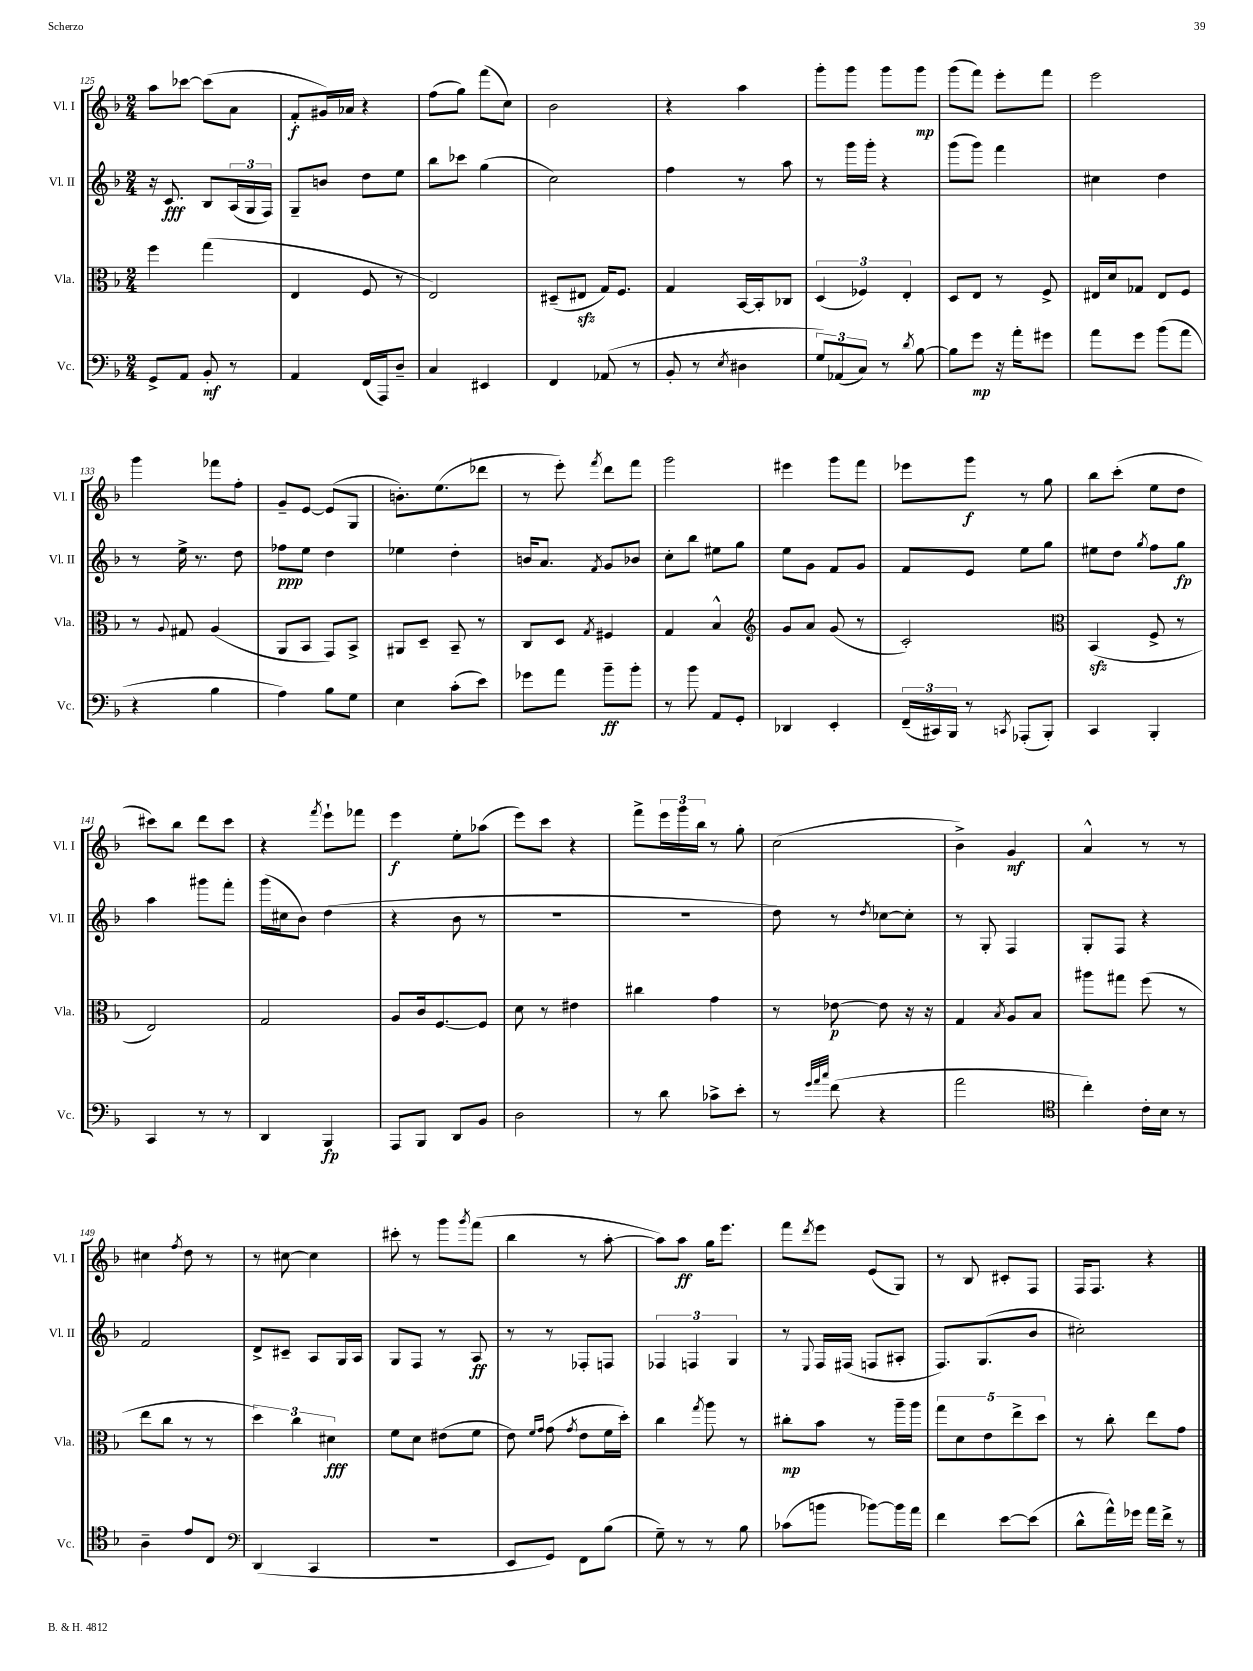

**kern	**kern	**kern	**kern
*staff4	*staff3	*staff2	*staff1
*clefF4	*clefC3	*clefG2	*clefG2
*k[b-]	*k[b-]	*k[b-]	*k[b-]
*M2/4	*M2/4	*M2/4	*M2/4
8GG^/L	4ff\	16r	8aa\L
.	.	8.c/	.
8AA/J	.	.	[8ccc-\J
8BB-'/	(4gg\	8B-/L	(8ccc-\]L
8r	.	(24A/L	8a\J
.	.	24G/	.
.	.	24F/JJ)	.
=	=	=	=
4AA/	4E/	8G~/L	8f'/L
.	.	8b/J	16g#/L)
.	.	.	16a-/JJ
(16FF/LL	8F/	8dd\L	4r
16AAA/J)	.	.	.
8D~/J	8r	8ee\J	.
=	=	=	=
4C/	2E/)	8bb-\L	(8ff\L
.	.	8ccc-\J	8gg\J)
4EE#/	.	(4gg\	(8fff\L
.	.	.	8cc\J)
=	=	=	=
4FF/	(8D#~/L	2cc\)	2b-\
.	8E#/J	.	.
(8AA-/	16G/LK)	.	.
.	8.F/J	.	.
8r	.	.	.
=	=	=	=
8BB-'/	4G/	4ff\	4r
8r	.	.	.
8qE/	.	.	.
4D#\	[16BB-/LL	8r	4aa\
.	16BB-'/]J	.	.
.	8C-/J	8aa\	.
=	=	=	=
12G/L)	(6D/	8r	8ggg'\L
(12AA-/	.	.	.
.	.	16ggg\LL	8ggg\J
12C/J)	6F-/)	.	.
.	.	16ggg'\JJ	.
8r	.	4r	8ggg\L
.	6E'/	.	.
8qd/	.	.	.
[8B-\	.	.	8ggg\J
=	=	=	=
8B-\]L	8D/L	(8ggg\L	(8ggg\L
8g\J	8E/J	8ggg\J)	8fff\J)
16r	8r	4fff\	8eee'\L
16a'\LK	.	.	.
8g#\J	8F^/	.	8fff\J
=	=	=	=
8a\L	16E#/LL	4cc#\	2eee\
.	16d/J	.	.
8g\J	8G-/J	.	.
(8b-\L	8E#/L	4dd\	.
8a\J	8F/J	.	.
=	=	=	=
4r	8r	8r	4ggg\
.	8qqA/	.	.
.	8G#/	16ee^\	.
.	.	8.r	.
4B-\	(4A/	.	8fff-\L
.	.	8dd\	8ff'\J
=	=	=	=
4A\)	8AA/L	8ff-\L	8g~/L
.	8BB-/J	8ee\J	[8e/J
8B-\L	8GG/L)	4dd\	(8e/]L
8G\J	8BB-^/J	.	8G/J
=	=	=	=
4E\	8AA#/L	4ee-\	8.b'\L)
.	8D~/J	.	.
.	.	.	(8.ee\
(8c'\L	8BB-~/	4dd'\	.
8e\J)	8r	.	8ddd-\J
=	=	=	=
8g-\L	8C/L	16b/LK	8r
.	.	8.a/J	.
8a\J	8D/J	.	8eee'\)
.	8qG/	8qf/	8qfff/
8b-~\L	4F#/	8g/L	8ddd\L
8b-'\J	.	8b-/J	8fff\J
=	=	=	=
8r	4G/	8cc'\L	2ggg\
8b-\	.	8bb-\J	.
8AA/L	4B-^^/	8ee#\L	.
8GG'/J	.	8gg\J	.
=	=	=	=
*	*clefG2	*	*
4DD-/	8g/L	8ee\L	4eee#\
.	8a/J	8g\J	.
4EE'/	(8g/	8f/L	8ggg\L
.	8r	8g/J	8fff\J
=	=	=	=
(24FF~/LL	2c'/)	8f/L	8eee-\L
24CC#/)	.	.	.
24BBB-/JJ	.	.	.
8r	.	8e/J	8ggg\J
8qCC/	.	.	.
(8AAA-'/L	.	8ee\L	8r
8BBB-'/J)	.	8gg\J	8gg\
=	=	=	=
*	*clefC3	*	*
4CC/	(4BB-/	8ee#\L	8bb-\L
.	.	8dd\J	(8ccc'\J
.	.	8qgg/	.
4BBB-'/	8F^/	8ff\L	8ee\L
.	8r	8gg\J	8dd\J
=	=	=	=
4CC/	2E/)	4aa\	8ccc#\L)
.	.	.	8bb-\J
8r	.	8ggg#\L	8ddd\L
8r	.	8fff'\J	8ccc#\J
=	=	=	=
4DD/	2G/	(16ggg\LL	4r
.	.	16cc#\J	.
.	.	8b-\J)	.
.	.	.	8qfff/
4BBB-/	.	(4dd\	8eee`\L
.	.	.	8fff-\J
=	=	=	=
8AAA/L	8A/L	4r	4eee\
8BBB-/J	16c/k	.	.
.	[8.F/	.	.
8DD/L	.	8b-\	8ee'\L
8BB-/J	8F/]J	8r	(8aa-\J
=	=	=	=
2D\	8d\	2r	8eee\L)
.	8r	.	8ccc\J
.	4e#\	.	4r
=	=	=	=
8r	4cc#\	2r	8fff^\L
8d\	.	.	24eee\L
.	.	.	24ggg\
.	.	.	24bb-\JJ
8c-^\L	4g\	.	8r
8e'\J	.	.	8gg'\
=	=	=	=
8r	8r	8dd\)	(2cc\
32qqg/LLL	.	.	.
32qqa/	.	.	.
32qqcc/JJJ	.	.	.
(8f\	[8e-\	8r	.
.	.	8qdd/	.
4r	8e-\]	[8cc-\L	.
.	16r	8cc-'\]J	.
.	16r	.	.
=	=	=	=
2a\	4G/	8r	4b-^\)
.	.	8G'/	.
.	8qB-/	.	.
.	8A/L	4F/	4g/
.	8B-/J	.	.
=	=	=	=
*clefC4	*	*	*
4cc'\)	8aa#\L	8G'/L	4a^^/
.	8gg#\J	8F/J	.
16c'\LL	(8ff\	4r	8r
16B-\JJ	.	.	.
8r	8r	.	8r
=	=	=	=
4A~\	8ee\L	2f/	4cc#\
.	8cc\J	.	.
.	.	.	8qff/
8e/L	8r	.	8dd\
8C/J	8r	.	8r
=	=	=	=
*clefF4	*	*	*
(4DD/	6dd\)	8d^/L	8r
.	.	8c#~/J	[8cc#\
.	6cc\	.	.
4CC/	.	8A/L	4cc#\]
.	6d#\	.	.
.	.	16G/L	.
.	.	16A/JJ	.
=	=	=	=
2r	8f\L	8G/L	8ccc#'\
.	8d\J	8F/J	8r
.	(8e#\L	8r	8ggg\L
.	.	.	8qggg/
.	8f\J	8A/	(8fff\J
=	=	=	=
8EE/L	8e\)	8r	4bb-\
.	16qqf/LL	.	.
.	16qqg/JJ	.	.
8GG/J)	(8g\	8r	.
.	8qg/	.	.
8FF\L	8e\L	8F-'/L	8r
(8B-\J	16f\L	8F/J	[8aa'\
.	16dd'\JJ)	.	.
=	=	=	=
8G~\)	4cc\	6F-/	8aa\]L)
8r	.	.	8aa\J
.	.	6F/	.
.	8qgg/	.	.
8r	8aa\	.	16gg\LK
.	.	.	8.eee\J
.	.	6G/	.
8B-\	8r	.	.
=	=	=	=
(8c-\L	8cc#'\L	8r	8fff\L
.	.	8qqE/	8qddd/
8b\J	8b-\J	16F/LL	8eee\J
.	.	(16F#/JJ	.
[8b-\L)	8r	8F/L	(8e/L
16b-\]L	16aa~\LL	8A#'/J	8G/J)
16a\JJ	16aa\JJ	.	.
=	=	=	=
4f\	10gg\L	8.F/L)	8r
.	10d\	.	.
.	.	.	8B-/
.	.	(8.G/	.
.	10e\	.	.
[8e\L	.	.	8c#'/L
.	10ee^\	.	.
(8e\]J	.	8b-/J	8F/J
.	10dd\J	.	.
=	=	=	=
8d^^\L	8r	2cc#'\)	16F/LK
.	.	.	8.F/J
16a^^\L)	8cc'\	.	.
16g-\JJ	.	.	.
16a\LL	8ee\L	.	4r
16f^\JJ	.	.	.
8r	8g\J	.	.
==	==	==	==
*-	*-	*-	*-
